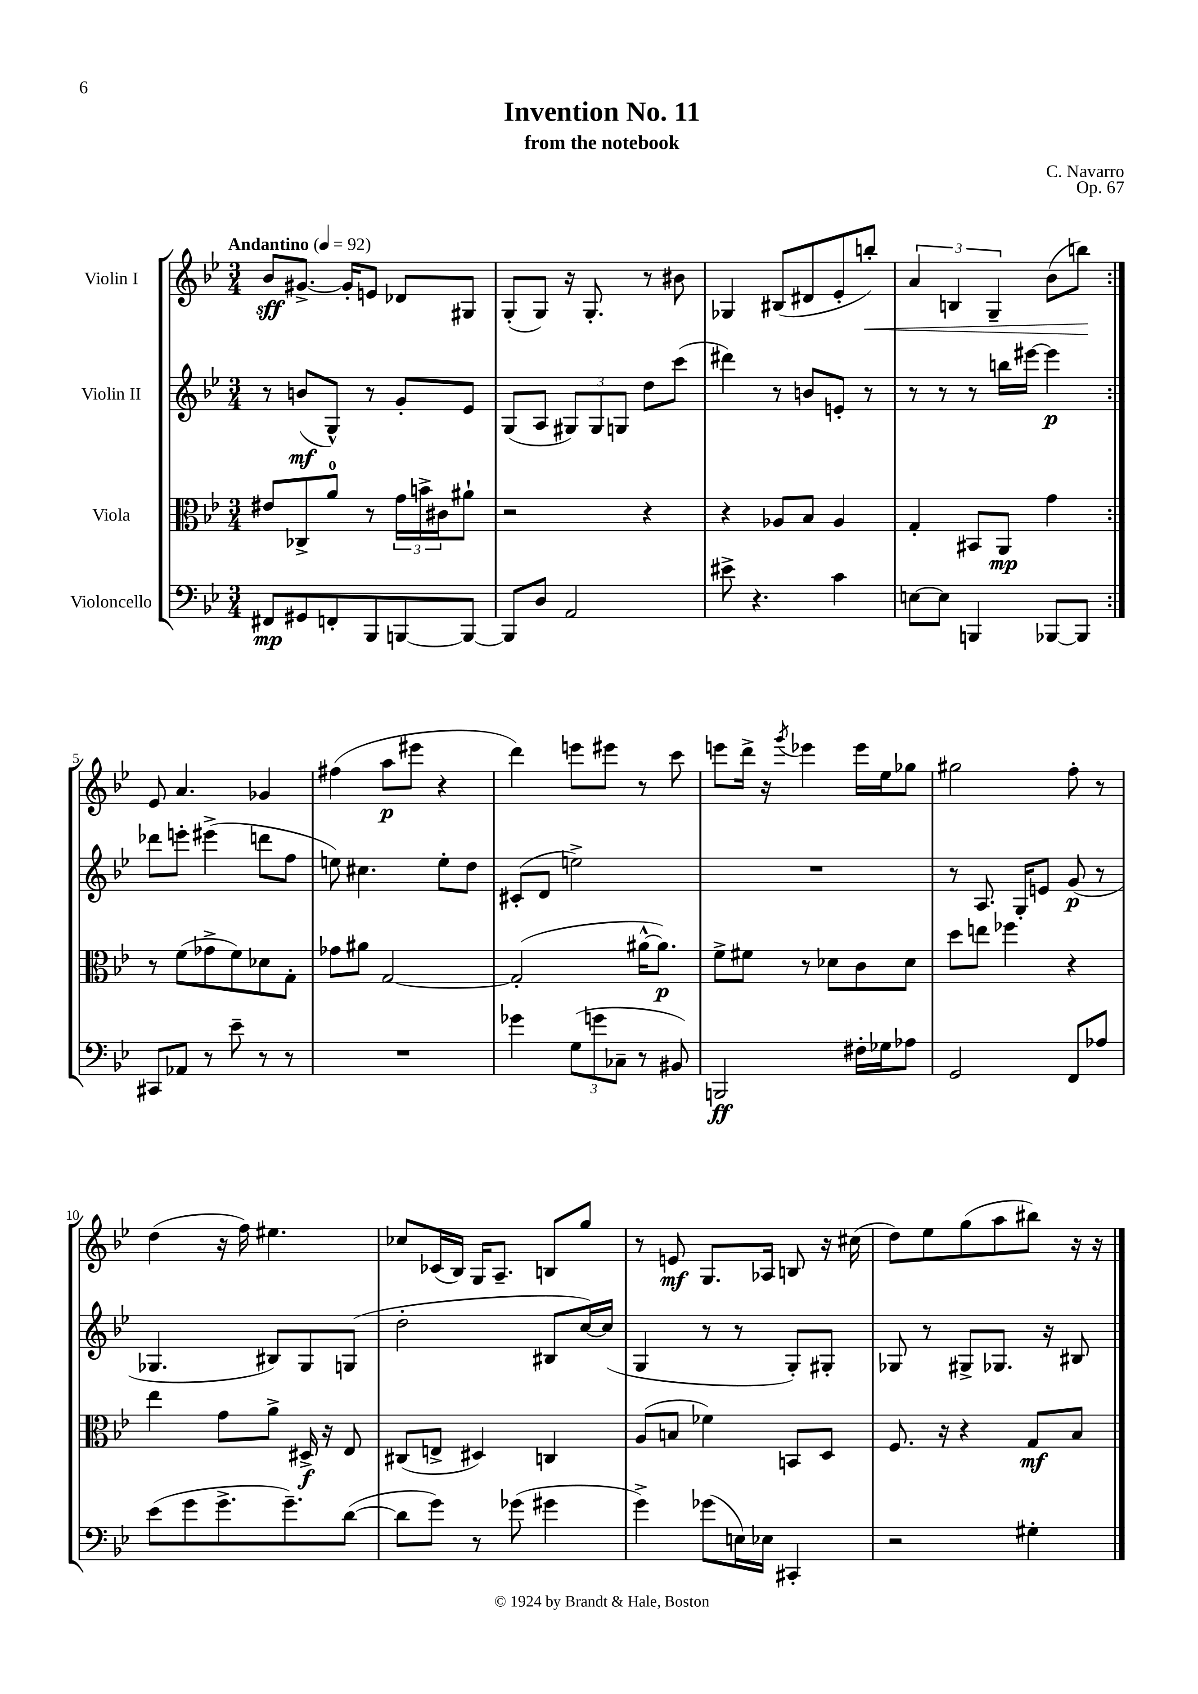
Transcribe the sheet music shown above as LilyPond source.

\header { title = "Invention No. 11" composer = "C. Navarro" subtitle = "from the notebook" opus = "Op. 67" }
<<
\new StaffGroup <<
\new Staff = "s0" \with { instrumentName = "Violin I" } {
    \clef treble \key bes \major \numericTimeSignature \time 3/4 \tempo "Andantino" 4 = 92
    \repeat volta 2 { bes'8\sff gis'8.~-> gis'16-. e'8 des'8 gis8 |
    g8-.( g8) r16 g8.-. r8 bis'8 |
    ges4 bis8( dis'8 ees'8-. b''8-.\<) |
    \tuplet 3/2 { a'4 b4 g4-- } bes'8( b''8\!) | }
    ees'8 a'4. ges'4 |
    fis''4( a''8\p eis'''8 r4 |
    d'''4) e'''8 eis'''8 r8 c'''8 |
    e'''8 d'''16-> r16 \acciaccatura { g'''8 } ees'''4 ees'''16 ees''16 ges''8 |
    gis''2 f''8-. r8 |
    d''4( r16 f''16) eis''4. |
    ces''8 ces'16( bes16) g16 a8.-- b8 g''8 |
    r8 e'8\mf g8. aes16 b8 r16 cis''16( |
    d''8) ees''8 g''8( a''8 bis''8) r16 r16 \bar "|." |
}
\new Staff = "s1" \with { instrumentName = "Violin II" } {
    \clef treble \key bes \major \numericTimeSignature \time 3/4
    \repeat volta 2 { r8 b'8\mf( g8-^) r8 g'8-. ees'8 |
    g8( a8 \tuplet 3/2 { gis8) gis8 g8 } d''8 c'''8( |
    dis'''4) r8 b'8 e'8-. r8 |
    r8 r8 r8 b''16 eis'''16~ eis'''4\p | }
    des'''8 e'''8-. eis'''4->( d'''8 f''8 |
    e''8) cis''4. e''8-. d''8 |
    cis'8-.( d'8 e''2->) |
    R2. |
    r8 a8. g16-. e'8 g'8\p( r8 |
    ges4. bis8) ges8 g8( |
    d''2-. bis8 c''16~) c''16( |
    g4 r8 r8 g8-.) gis8-. |
    ges8 r8 gis8-> ges8. r16 bis8 \bar "|." |
}
\new Staff = "s2" \with { instrumentName = "Viola" } {
    \clef alto \key bes \major \numericTimeSignature \time 3/4
    \repeat volta 2 { eis'8 ces8-> a'8-0 r8 \tuplet 3/2 { g'16 b'16-> cis'16 } ais'8-! |
    r2 r4 |
    r4 aes8 bes8 aes4 |
    g4-. bis,8 a,8\mp g'4 | }
    r8 f'8( ges'8-> f'8) des'8 g8-. |
    ges'8 ais'8 g2~ |
    g2-.( ais'16~-^ ais'8.\p) |
    f'8-> fis'8 r8 des'8 c'8 des'8 |
    d''8 e''8 fes''4 r4 |
    ees''4 g'8 a'8-> dis16->\f r16 ees8 |
    cis8( e8-> dis4) c4 |
    a8( b8 fes'4) b,8 d8 |
    f8. r16 r4 g8\mf bes8 \bar "|." |
}
\new Staff = "s3" \with { instrumentName = "Violoncello" } {
    \clef bass \key bes \major \numericTimeSignature \time 3/4
    \repeat volta 2 { fis,8\mp gis,8 f,8-. bes,,8 b,,8~ b,,8~ |
    b,,8 d8 a,2 |
    eis'8-> r4. c'4 |
    e8~ e8 b,,4 bes,,8~ bes,,8 | }
    cis,8 aes,8 r8 ees'8-- r8 r8 |
    R2. |
    ges'4 \tuplet 3/2 { g8( g'8 ces8-- } r8 bis,8) |
    b,,2\ff fis16-. ges16 aes8 |
    g,2 f,8 aes8 |
    ees'8( g'8 g'8.-> g'8.--) d'8~( |
    d'8 g'8) r8 ges'8( gis'4 |
    g'4->) ges'8( e16) ees16 cis,4-. |
    r2 gis4-. \bar "|." |
}
>>
>>
